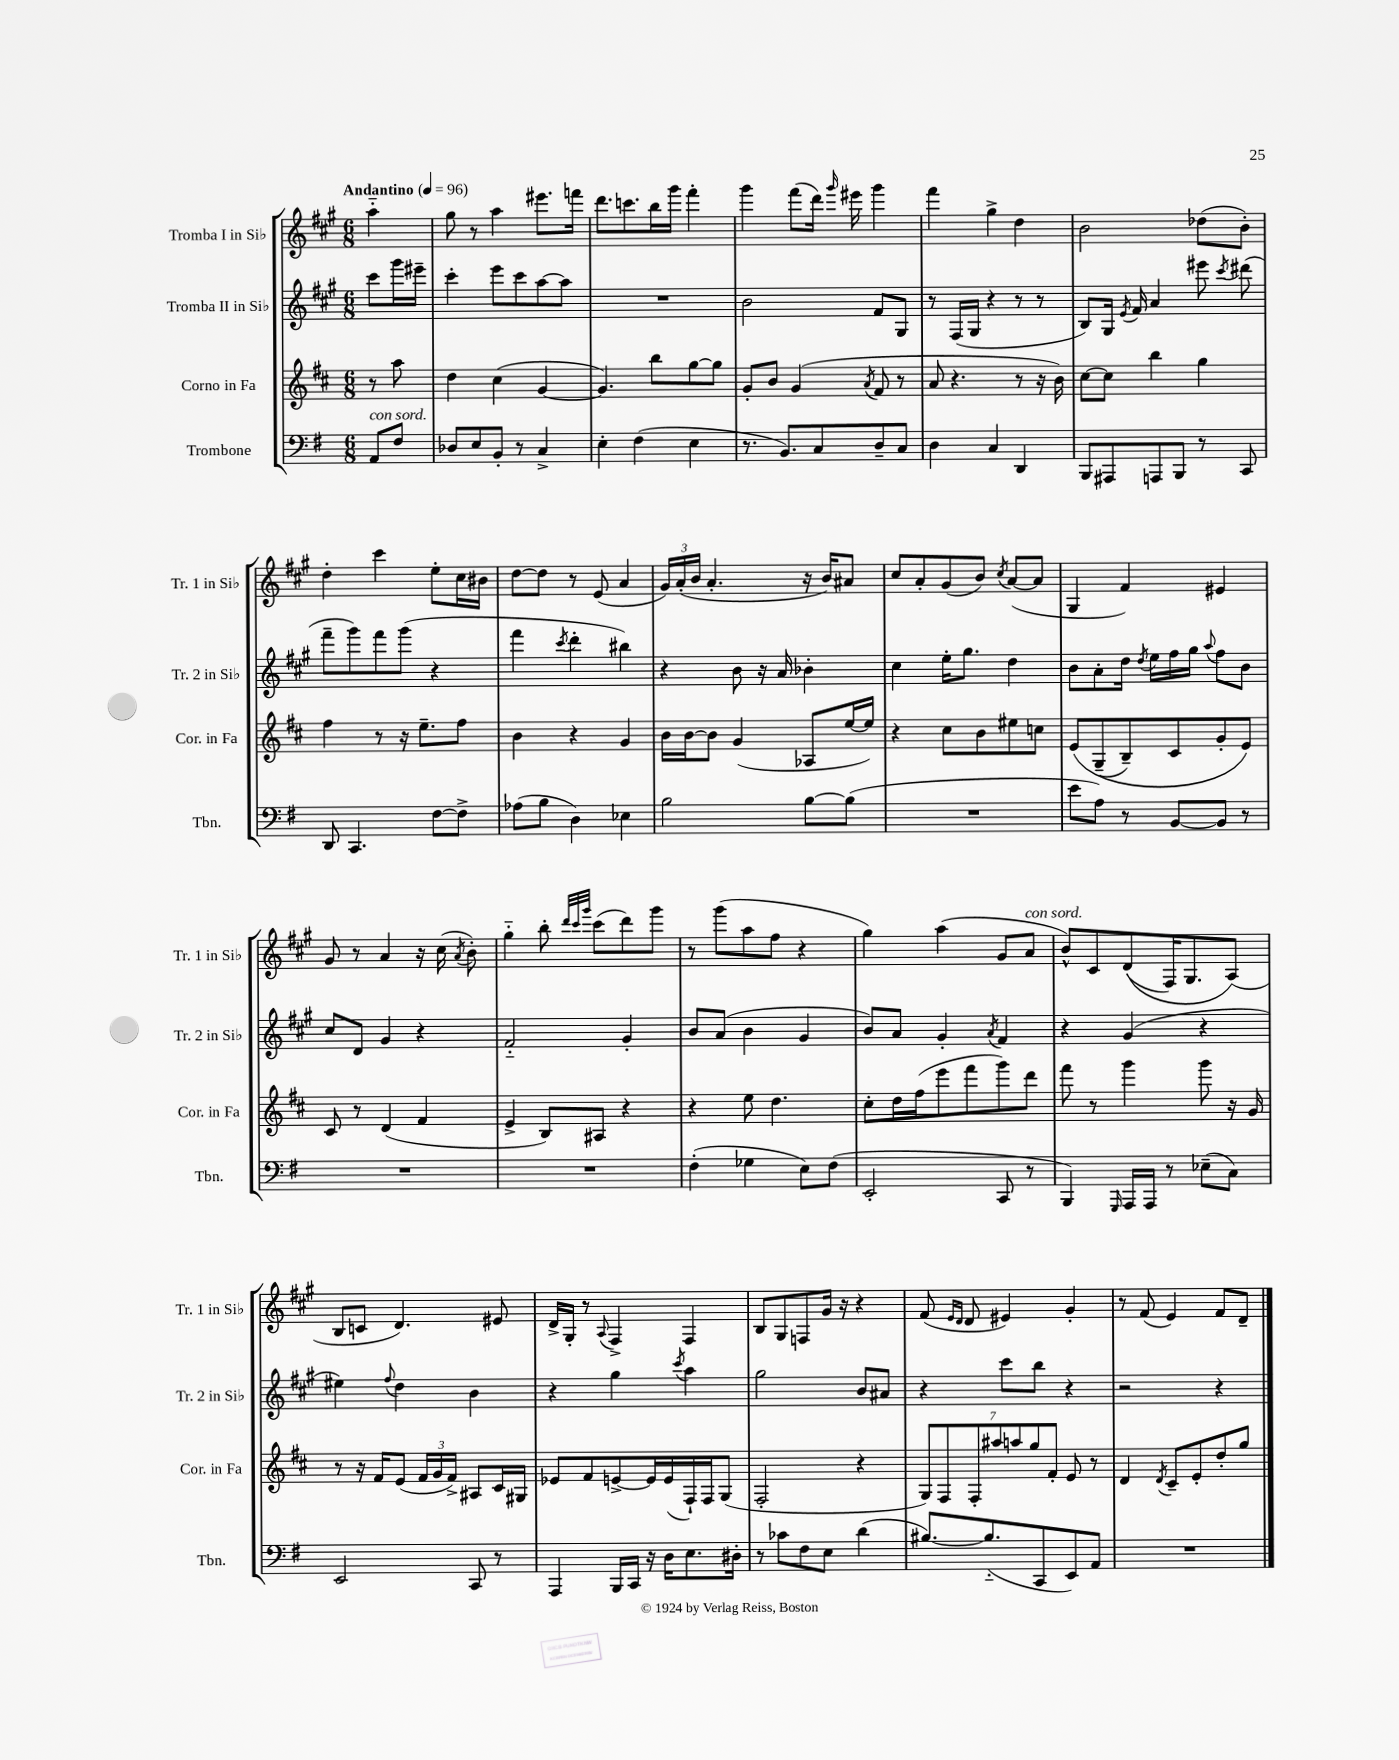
<<
\new StaffGroup <<
\new Staff = "s0" \with { instrumentName = "Tromba I in Sib" shortInstrumentName = "Tr. 1 in Sib" } {
    \clef treble \key a \major \numericTimeSignature \time 6/8 \partial 4 \tempo "Andantino" 4 = 96
    \autoBeamOff a''4-_ |
    gis''8 r8 a''4 eis'''8.[ f'''16] |
    d'''8.[ c'''8. b''16 gis'''16] fis'''4-. |
    gis'''4 fis'''8[( d'''16]) \grace { gis'''16 } eis'''16 gis'''4 |
    fis'''4 gis''4-> d''4 |
    b'2 des''8[( b'8]-.) |
    d''4-. cis'''4 e''8[-. cis''16 bis'16] |
    d''8[~ d''8] r8 e'8( a'4 |
    \tuplet 3/2 { gis'16[) a'16-.( b'16] } a'4.-. r16 b'16[) ais'8] |
    cis''8[ a'8-. gis'8( b'8]) \acciaccatura { cis''8 } a'8[~( a'8] |
    gis4 fis'4) eis'4 |
    gis'8 r8 a'4 r16 cis''16( \acciaccatura { a'8 } b'8-.) |
    gis''4-_ b''8-. \grace { d'''32[ cis'''32 gis'''32] } cis'''8[( d'''8) gis'''8] |
    r8 gis'''8[( a''8 fis''8] r4 |
    gis''4) a''4( gis'8[ a'8]^\markup { \italic "con sord." } |
    b'8[-^) cis'8 d'8(\( fis16) gis8. a8](\) |
    b8[ c'8] d'4.) eis'8 |
    d'16[-> gis16]-. r8 \appoggiatura { a8 } fis4-> fis4 |
    b8[ gis8 f8 gis'16] r16 r4 |
    fis'8( \grace { e'16[ d'16] } d'8 eis'4) gis'4-. |
    r8 fis'8( e'4) fis'8[ d'8]-- \bar "|." |
}
\new Staff = "s1" \with { instrumentName = "Tromba II in Sib" shortInstrumentName = "Tr. 2 in Sib" } {
    \clef treble \key a \major \numericTimeSignature \time 6/8 \partial 4
    \autoBeamOff cis'''8[ gis'''16 eis'''16]-- |
    cis'''4-. e'''8[ cis'''8 a''8~ a''8] |
    R2. |
    b'2 fis'8[ gis8] |
    r8 fis16[( gis16] r4 r8 r8 |
    b8[) gis16] \acciaccatura { e'8 } fis'16 a'4 eis'''8 \acciaccatura { cis'''8 } dis'''8( |
    fis'''8[-- gis'''8) fis'''8 gis'''8]( r4 |
    fis'''4 \acciaccatura { cis'''8 } d'''4-. bis''4) |
    r4 b'8 r16 a'16 bes'4-. |
    cis''4 e''16[-. gis''8.] d''4 |
    b'8[ a'8-. d''16] \acciaccatura { d''8 } e''16[ fis''16 gis''16] \appoggiatura { a''8 } fis''8[ b'8] |
    cis''8[ d'8] gis'4 r4 |
    fis'2-_ gis'4-. |
    b'8[ a'8]( b'4 gis'4 |
    b'8[) a'8] gis'4-. \acciaccatura { a'8 } fis'4 |
    r4 gis'4( r4 |
    eis''4) \appoggiatura { fis''8 } d''4 b'4 |
    r4 gis''4 \acciaccatura { cis'''8 } a''4 |
    gis''2 b'8[ ais'8] |
    r4 cis'''8[ b''8] r4 |
    r2 r4 \bar "|." |
}
\new Staff = "s2" \with { instrumentName = "Corno in Fa" shortInstrumentName = "Cor. in Fa" } {
    \clef treble \key d \major \numericTimeSignature \time 6/8 \partial 4
    \autoBeamOff r8 a''8 |
    d''4 cis''4( g'4~ |
    g'4.) b''8[ g''8~ g''8] |
    g'8[-. b'8] g'4( \acciaccatura { a'8 } fis'8 r8 |
    a'8 r4. r8 r16 b'16) |
    cis''8[~ cis''8] b''4 g''4 |
    fis''4 r8 r16 e''8.[-- fis''8] |
    b'4 r4 g'4 |
    b'16[ b'16~ b'8] g'4( aes8[ e''16~ e''16]) |
    r4 cis''8[ b'8 eis''8 c''8] |
    e'8[\( g8--( b8--) cis'8 g'8-. e'8]\) |
    cis'8 r8 d'4( fis'4 |
    e'4-> b8[) ais8] r4 |
    r4 e''8 d''4. |
    cis''8[-. d''16 fis''16( e'''8 fis'''8 g'''8) d'''8] |
    fis'''8 r8 g'''4 g'''8 r16 g'16 |
    r8 r16 fis'16[ e'8]( \tuplet 3/2 { fis'16[ g'16 fis'16]->) } ais8[ cis'16 gis16] |
    ees'8[ fis'8 e'8~-> e'16 e'16( fis16-!) fis16 g8]( |
    fis2-. r4 |
    \tuplet 7/4 { g8[) fis8 fis8-. ais''8 a''8 g''8 fis'8]-. } e'8 r8 |
    d'4 \acciaccatura { d'8 } cis'8[-- e'8-. d''8-. g''8] \bar "|." |
}
\new Staff = "s3" \with { instrumentName = "Trombone" shortInstrumentName = "Tbn." } {
    \clef bass \key g \major \numericTimeSignature \time 6/8 \partial 4
    \autoBeamOff a,8[^\markup { \italic "con sord." } fis8] |
    des8[ e8 b,8]-. r8 c4-> |
    e4-. fis4( e4 |
    r8. b,8.[) c8 d8-- c8] |
    d4 c4 d,4 |
    b,,8[ ais,,8 a,,8 b,,8] r8 c,8 |
    d,8 c,4. fis8[~ fis8]-> |
    aes8[( b8] d4) ees4 |
    b2 b8[~ b8]( |
    R2. |
    e'8[ a8]) r8 b,8[~ b,8] r8 |
    R2. |
    R2. |
    fis4-.( ges4 e8[) fis8]( |
    e,2-. c,8 r8 |
    b,,4) \grace { g,,16 } a,,16[ a,,16] r8 ees8[--( c8]) |
    e,2 c,8 r8 |
    a,,4 b,,16[ c,16] r16 d16[ e8. dis16]-. |
    r8 ces'8[ fis8 e8] d'4( |
    bis8.[~) bis8.-_( c,8 e,8) a,8] |
    R2. \bar "|." |
}
>>
>>
\layout { \context { \Score \remove "Bar_number_engraver" } }
